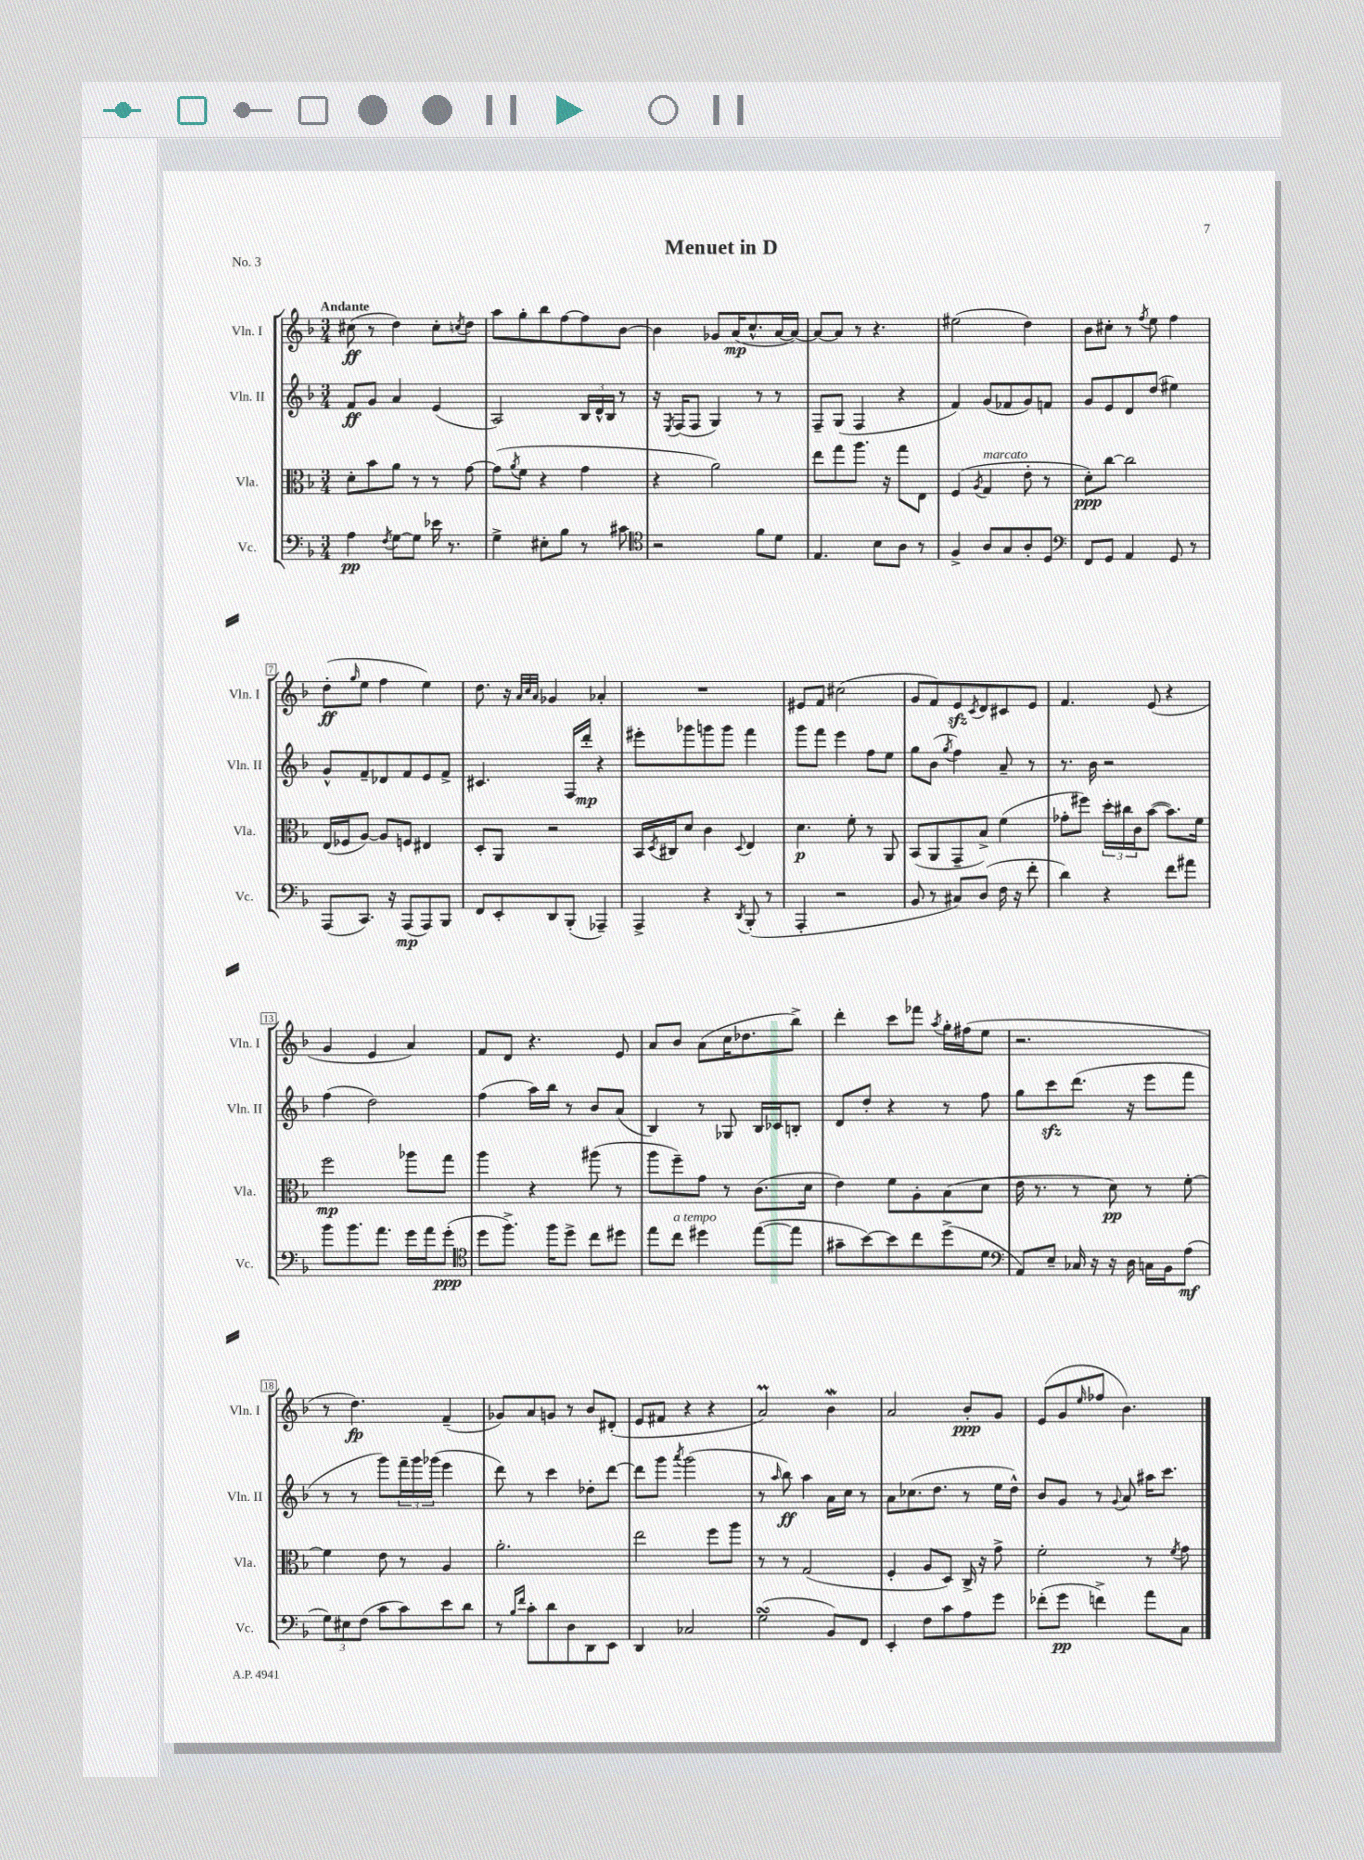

**kern	**kern	**kern	**kern
*staff4	*staff3	*staff2	*staff1
*clefF4	*clefC3	*clefG2	*clefG2
*k[b-]	*k[b-]	*k[b-]	*k[b-]
*M3/4	*M3/4	*M3/4	*M3/4
4A	8d'	8f	(8cc#
.	8b-	8g	8r
8qF	.	.	.
[8G	8a	4a	4dd)
8G]	8r	.	.
16e-	8r	(4e	8cc#'
8.r	.	.	.
.	.	.	8qcc
.	[8g	.	8dd
=	=	=	=
4G^	(8g]	2A)	8aa
.	8qa	.	.
.	8f	.	8gg'
8E#'	4r	.	8bb-
8B-	.	.	[8ff
8r	4g	24B-	8ff]
.	.	24d^^	.
.	.	24B-	.
8c#	.	8r	[8b-
=	=	=	=
*clefC4	*	*	*
2r	4r	16r	4b-]
.	.	8qE	.
.	.	(16F	.
.	.	8F	.
.	2a)	4G)	8g-
.	.	.	(16a
.	.	.	8.cc^^
8f	.	8r	.
8d	.	8r	[16a
.	.	.	16a_)
=	=	=	=
4.E	8ee	8F~	8a_
.	8gg	(8G	8a]
.	8.aa	4F	8r
8B-	.	.	4.r
.	16r	.	.
8A	8gg	4r	.
8r	8E	.	.
=	=	=	=
4F^	(4F	4f)	(2ee#
.	8qA	.	.
8A	4G	(8g	.
8G	.	8f-	.
8A'	8e'	8g)	4dd)
8D	8r	8f	.
=	=	=	=
*clefF4	*	*	*
8FF	8d')	8g	8b-
8GG	[8cc	8e	8cc#'
4AA	2cc]	8d	8r
.	.	.	8qff
.	.	(8dd	8ee
8GG	.	4ee#)	4ff
8r	.	.	.
=	=	=	=
(8AAA	(16E	8g^^	(8dd'
.	16F-	.	.
.	.	.	16qqgg
8.CC)	[8A)	8f~	8ee
.	8A]	8d-	4ff
16r	.	.	.
(8AAA	8F	8f	.
8AAA)	4E#	8e	4ee)
8BBB-	.	8f^	.
=	=	=	=
8FF	8D'	4.c#	8.dd
8EE'	8AA	.	.
.	.	.	16r
.	.	.	32qqa
.	.	.	32qqcc
.	.	.	32qqa
8DD	2r	.	4g-
(8BBB-'	.	16F	.
.	.	16ddd'	.
4AAA-~)	.	4r	4a-'
=	=	=	=
4AAA^	16BB-	8eee#'	2.r
.	8qD	.	.
.	16C#	.	.
.	8d	8ggg-	.
4r	4c	8ggg	.
.	.	8ggg	.
8qDD	8qqD	.	.
(8BBB-'	4E	4fff	.
8r	.	.	.
=	=	=	=
4AAA'	4.d	8ggg	8e#
.	.	8fff	8f
2r	.	4eee	(2cc#
.	8f'	.	.
.	8r	8ff	.
.	8AA	8ee	.
=	=	=	=
8BB-	(8BB-	8gg	8g
8r	8AA	(8b-	8f)
.	.	8qgg	.
8C#)	8GG~	4ff)	8e
.	.	.	8qc
(8D	8B-^)	.	8d
16F	(4f	8a~	8c#
16r	.	.	.
8f'	.	8r	8e
=	=	=	=
4d)	8g-'	8.r	4.f
.	8ff#)	.	.
.	.	16b-	.
4r	24dd'	2r	.
.	24cc#	.	.
.	24c	.	.
.	([8b-	.	(8e
8f	8.b-])	.	4r
8a#	.	.	.
.	16f	.	.
=	=	=	=
8b-	2ff	(4ff	4g
8.b-	.	.	.
.	.	2dd)	4e
8.a	.	.	.
16g	8aa-	.	4a)
16a	.	.	.
(8g'	8gg	.	.
=	=	=	=
*clefC4	*	*	*
8dd	4aa	(4ff	8f
8.ff^)	.	.	8d
.	4r	16aa)	4.r
16ff	.	16bb-	.
8dd^	.	8r	.
8cc	(8aa#	8b-	.
8dd#	8r	(8a	8e
=	=	=	=
8ee	8aa	4B-)	8a
8cc	8ff~)	.	8b-
4dd#	8g	8r	(8a
.	8r	8G-	16cc
.	.	.	8.dd-
([8ee	(8.c	16B-	.
.	.	16c-	.
8ee]	.	8B'	8bb-^)
.	16d	.	.
=	=	=	=
8g#~	4e)	8d	4ddd'
[8b-)	.	8dd'	.
8b-]	8f	4r	8ccc
8cc	8A'	.	8fff-
.	.	.	8qaa
(8dd^	(8B-	8r	16gg'
.	.	.	(16ff#
8d	8d	8ff	8ee
=	=	=	=
*clefF4	*	*	*
8AA)	16e	8gg	2.r
.	8.r	.	.
8E~	.	8ccc	.
16C-	8r	(8.ddd	.
16r	.	.	.
16r	8d)	.	.
16D	.	16r	.
16C	8r	8eee	.
16BB-	.	.	.
(8A	[8f'	8fff	.
=	=	=	=
12G)	4f]	8r	8r
12E#	.	.	.
.	.	8r	4.dd)
(12F	.	.	.
8c	8e	8ggg)	.
8c)	8r	24fff~	.
.	.	24ggg	.
.	.	(24ggg-	.
8e	4A	4eee	(4f~
8d	.	.	.
=	=	=	=
8r	2.a'	8ddd)	8g-)
16qqB-	.	.	.
16qqf	.	.	.
8c'	.	8r	8a
8d	.	4ccc	8g
8D	.	.	8r
8DD	.	8dd-'	8b-
8EE	.	[8ddd	(8d#'
=	=	=	=
4DD	2ee	8ddd]	8e
.	.	8ggg	8f#
.	.	8qaaa	.
2C-	.	(2ggg	4r
.	8ff	.	4r
.	8aa	.	.
=	=	=	=
(2G	8r	8r	2a)
.	.	16qqaa	.
.	8r	8bb-)	.
.	(2G	4aa	.
8BB-)	.	16a	4b-
.	.	16cc	.
8FF	.	8r	.
=	=	=	=
4EE'	4F'	8a	2a
.	.	(8.cc-	.
8F	8A	.	.
.	.	8.dd	.
8c	8D)	.	.
8A	16C^	8r	8b-'
.	16r	.	.
8g	8g^	16ee	8g
.	.	16dd^^)	.
=	=	=	=
(8f-'	2f'	8b-	(8e
8g	.	8g	8g
.	.	.	16qqee
4f^)	.	8r	8ff-
.	.	8qqg	.
.	.	8a	4.b-)
8a	8r	16aa#	.
.	.	8.ccc	.
.	8qf	.	.
8C	8g	.	.
==	==	==	==
*-	*-	*-	*-
